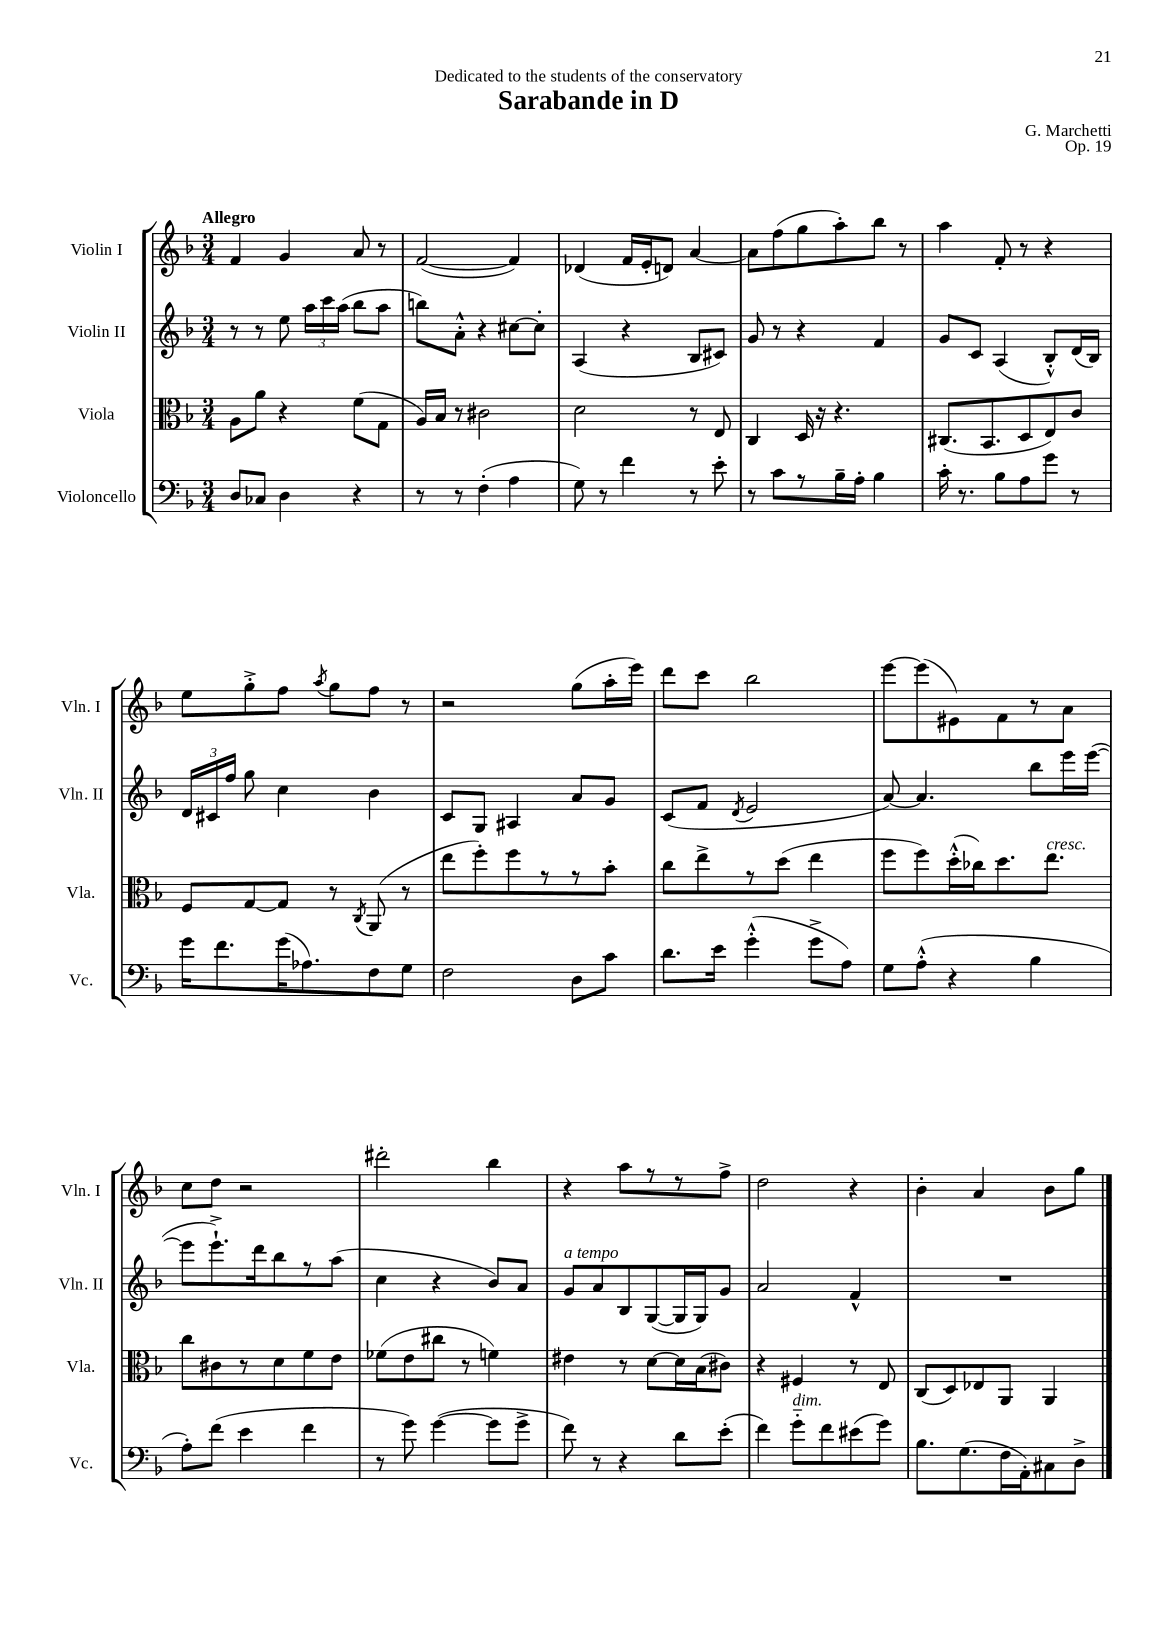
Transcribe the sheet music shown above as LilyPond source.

\header { title = "Sarabande in D" composer = "G. Marchetti" dedication = "Dedicated to the students of the conservatory" opus = "Op. 19" }
<<
\new StaffGroup <<
\new Staff = "s0" \with { instrumentName = "Violin I" shortInstrumentName = "Vln. I" } {
    \clef treble \key f \major \numericTimeSignature \time 3/4 \tempo "Allegro"
    \autoBeamOff f'4 g'4 a'8 r8 |
    f'2~( f'4) |
    des'4( f'16[ e'16-. d'8]) a'4~ |
    a'8[ f''8( g''8 a''8-.) bes''8] r8 |
    a''4 f'8-. r8 r4 |
    e''8[ g''8-.-> f''8] \acciaccatura { a''8 } g''8[ f''8] r8 |
    r2 g''8[( a''16-. e'''16]) |
    d'''8[ c'''8] bes''2 |
    e'''8[~ e'''8( eis'8) f'8 r8 a'8] |
    c''8[ d''8] r2 |
    dis'''2-. bes''4 |
    r4 a''8[ r8 r8 f''8]-> |
    d''2 r4 |
    bes'4-. a'4 bes'8[ g''8] \bar "|." |
}
\new Staff = "s1" \with { instrumentName = "Violin II" shortInstrumentName = "Vln. II" } {
    \clef treble \key f \major \numericTimeSignature \time 3/4
    \autoBeamOff r8 r8 e''8 \tuplet 3/2 { a''16[ c'''16 a''16]( } bes''8[ a''8] |
    b''8[) a'8]-.-^ r4 cis''8[~ cis''8]-. |
    a4( r4 bes8[ cis'8]) |
    g'8 r8 r4 f'4 |
    g'8[ c'8] a4( bes8[-.-^) d'16( bes16]) |
    \tuplet 3/2 { d'16[ cis'16 f''16] } g''8 c''4 bes'4 |
    c'8[ g8] ais4 a'8[ g'8] |
    c'8[( f'8] \acciaccatura { d'8 } e'2 |
    a'8~) a'4. bes''8[ e'''16 e'''16]~( |
    e'''8[ e'''8.-!->) d'''16 bes''8 r8 a''8]( |
    c''4 r4 bes'8[) a'8] |
    g'8[^\markup { \italic "a tempo" } a'8 bes8 g8~( g16 g16) g'8] |
    a'2 f'4-^ |
    R2. \bar "|." |
}
\new Staff = "s2" \with { instrumentName = "Viola" shortInstrumentName = "Vla." } {
    \clef alto \key f \major \numericTimeSignature \time 3/4
    \autoBeamOff a8[ a'8] r4 f'8[( g8] |
    a16[) bes16] r8 cis'2 |
    d'2 r8 e8 |
    c4 d16 r16 r4. |
    cis8.[( bes,8. d8 e8) c'8] |
    f8[ g8~ g8] r8 \acciaccatura { c8 } a,8( r8 |
    e''8[ f''8-.) f''8 r8 r8 bes'8]-. |
    c''8[ e''8-> r8 d''8]( e''4 |
    f''8[ f''8) d''16-.-^( ces''16) d''8. e''8.]^\markup { \italic "cresc." } |
    c''8[ cis'8 r8 d'8 f'8 e'8] |
    fes'8[( e'8 cis''8] r8 f'4) |
    eis'4 r8 d'8[~ d'16 bes16( cis'8]) |
    r4 fis4 r8 e8 |
    c8[( d8) ees8 a,8] a,4 \bar "|." |
}
\new Staff = "s3" \with { instrumentName = "Violoncello" shortInstrumentName = "Vc." } {
    \clef bass \key f \major \numericTimeSignature \time 3/4
    \autoBeamOff d8[ ces8] d4 r4 |
    r8 r8 f4-.( a4 |
    g8) r8 f'4 r8 e'8-. |
    r8 c'8[ r8 bes16-- a16]-. bes4 |
    c'16-. r8. bes8[ a8 g'8] r8 |
    g'16[ f'8. g'16( aes8.) f8 g8] |
    f2 d8[ c'8] |
    d'8.[ e'16] g'4-.-^( g'8[-> a8]) |
    g8[ a8]-.-^( r4 bes4 |
    a8[-.) f'8]( e'4 f'4 |
    r8 g'8) g'4~( g'8[ g'8]-> |
    f'8) r8 r4 d'8[ e'8]-.( |
    f'4) g'8[-_^\markup { \italic "dim." } f'8 eis'8( g'8]) |
    bes8.[ g8.( f16 a,16-.) cis8 d8]-> \bar "|." |
}
>>
>>
\layout { \context { \Score \remove "Bar_number_engraver" } }
